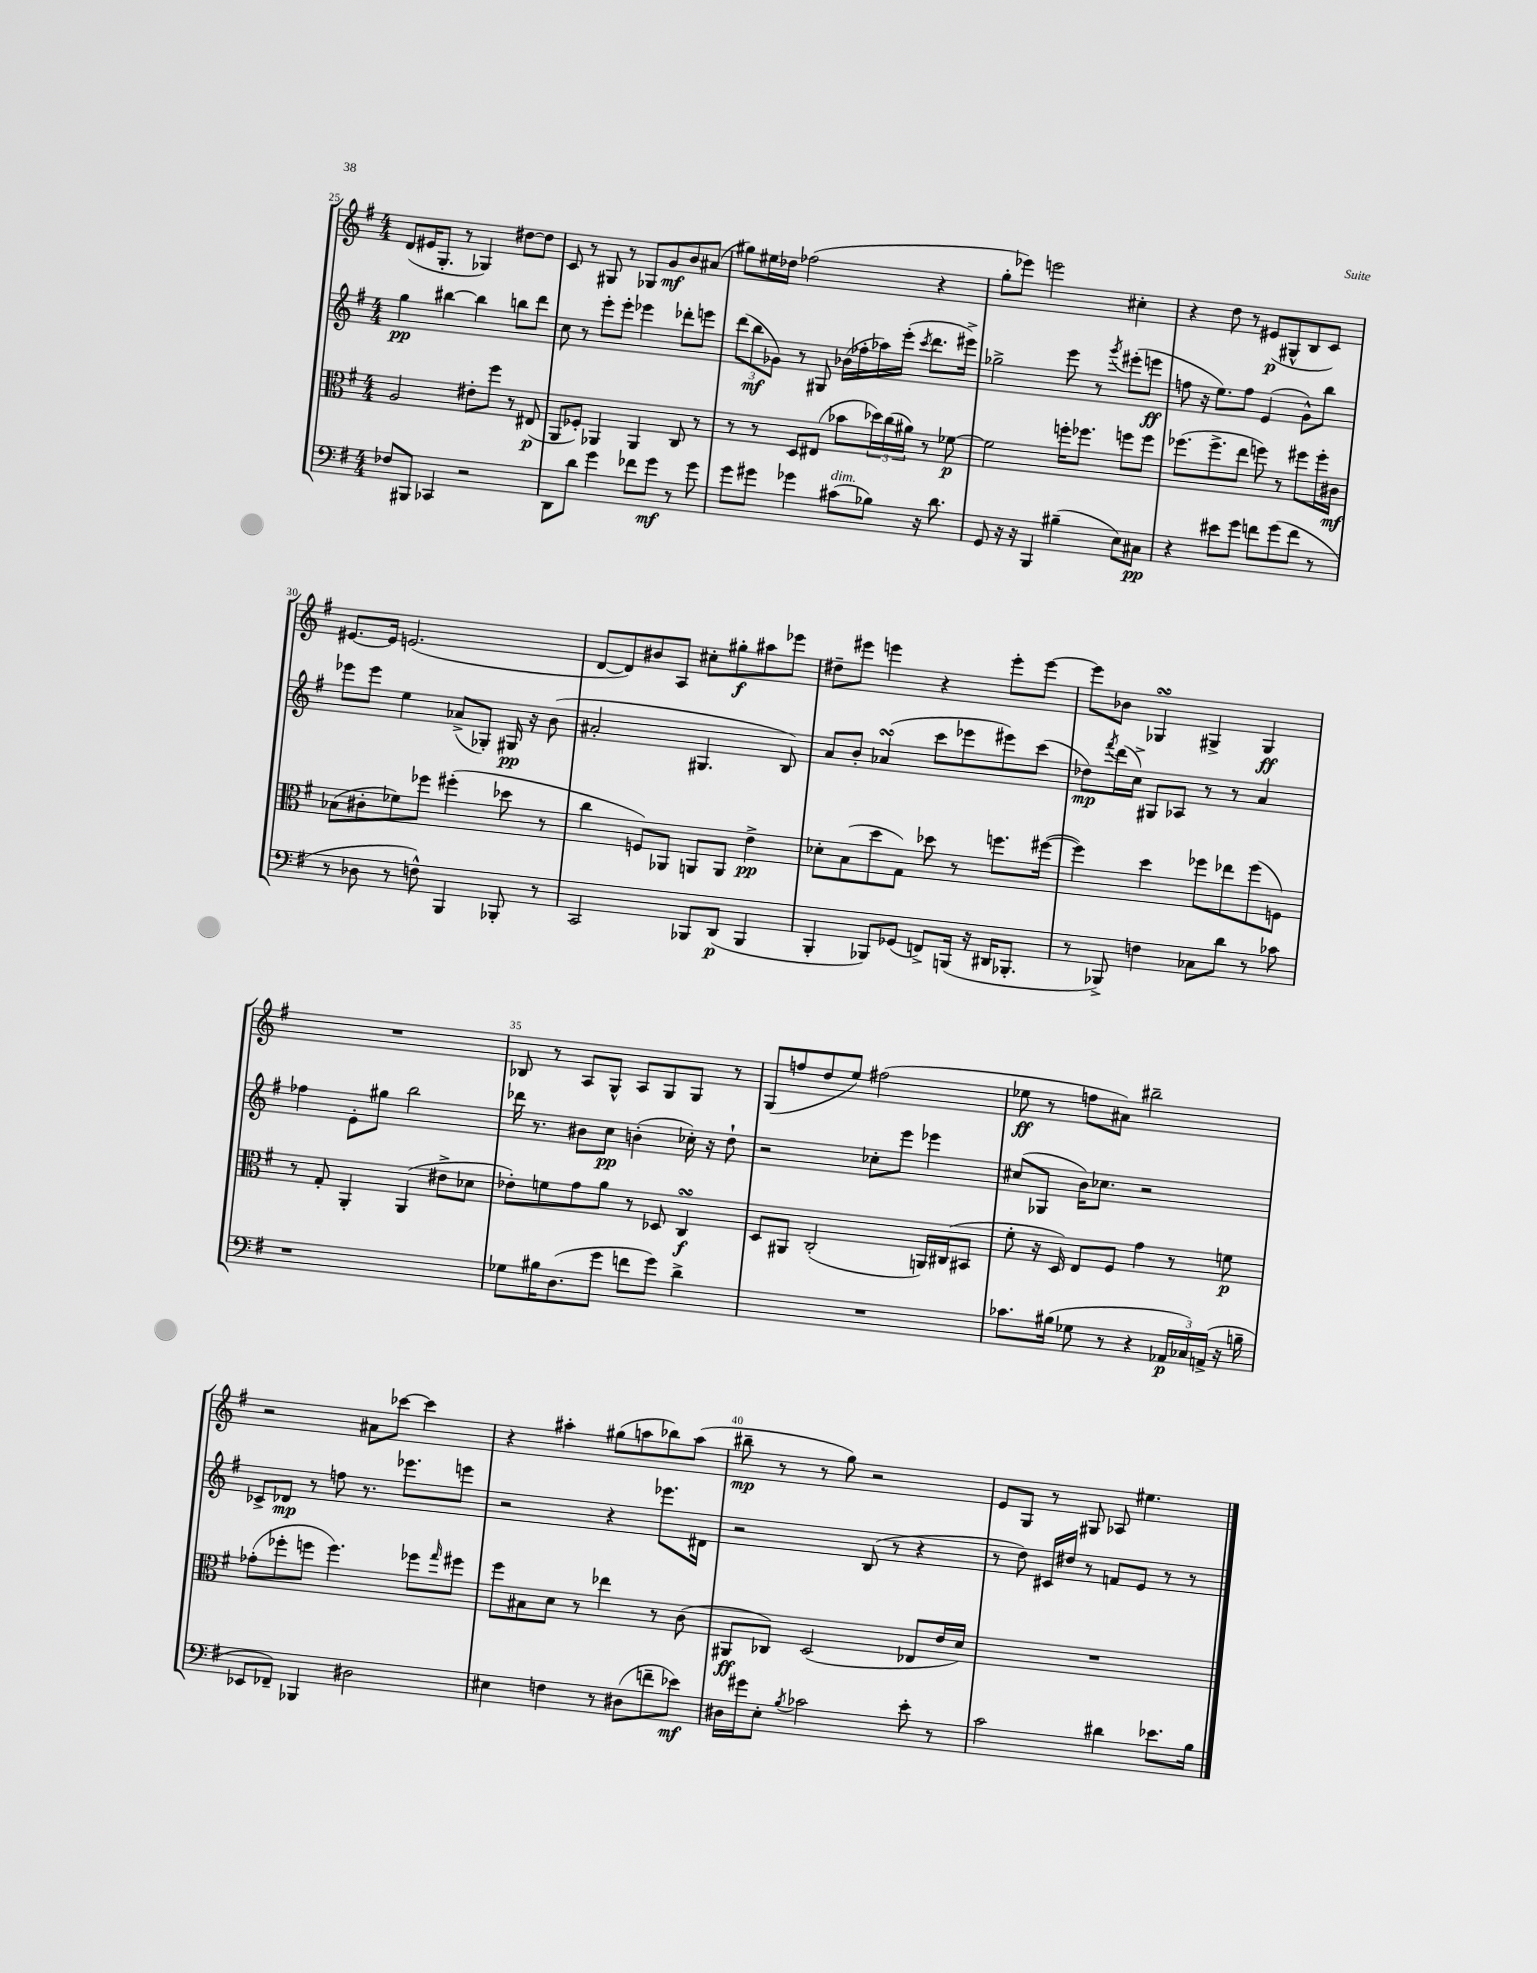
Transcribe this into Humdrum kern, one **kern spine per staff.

**kern	**kern	**kern	**kern
*staff4	*staff3	*staff2	*staff1
*clefF4	*clefC3	*clefG2	*clefG2
*k[f#]	*k[f#]	*k[f#]	*k[f#]
*M4/4	*M4/4	*M4/4	*M4/4
8F-	2A	4gg	(8d
8BBB#	.	.	16e#
.	.	.	8.G'
4CC-	.	[4bb#	.
.	.	.	8r
2r	8e#'	4bb#]	4G-)
.	8ff#	.	.
.	8r	8bb	[8dd#
.	(8E#	8ddd	8dd#]
=	=	=	=
8DD	8AA	8cc	8c
8d	8F-')	8r	8r
4g	4AA-	8eee'	8G#
.	.	8eee'	8r
8f-	4AA-	4eee-	8G-
8g	.	.	8g
8r	8C	8ddd-'	8b
8g	8r	8eee	(8a#
=	=	=	=
8g	8r	(12ddd	8gg#)
.	.	12bb	.
8g#	8r	.	16ee#
.	.	12g-)	.
.	.	.	16dd-
4g-	8D	8r	(2ff-
.	(8E#	8G#	.
(8c#	8b-	(16b-	.
.	.	16ff-'	.
8B-)	24dd-)	16aa-)	.
.	(24cc	.	.
.	.	(16eee'	.
.	24a#)	.	.
.	.	8qccc	.
16r	8r	8.ddd	4r
8.d	.	.	.
.	[8f-	.	.
.	.	16eee#^)	.
=	=	=	=
8GG	2f-]	2gg-^	8gg'
16r	.	.	8eee-)
16r	.	.	.
4BBB	.	.	2eee
(4B#~	16ff'	8eee	.
.	8.ff-	.	.
.	.	8r	.
.	.	8qggg	.
8E)	8ff	(8eee#'	4cc#'
8C#	8ff	8eee	.
=	=	=	=
4r	(8.ff-	8ff	4r
.	.	16r	.
.	8.ff-^	8.ee)	.
8e#	.	.	8dd
8g	8ee	8ff	8r
8f	8ff)	(4e	(8e#
(8g	8r	.	8G#^^
8f	8ff#	8g^^)	8B
8r	16ff#'	8bb	8c)
.	16c#	.	.
=	=	=	=
8r	(8B-	8eee-	[8.e#
8D-	8c#'	8eee-	.
.	.	.	16e#]
8r	8f-)	4ee	(2.e
8F^^)	8ff-	.	.
4BBB	(4ff#'	(8a-^	.
.	.	8G-')	.
8BBB-'	8dd-	16G#	.
.	.	16r	.
8r	8r	(8b	.
=	=	=	=
2CC	4cc	2a#'	[8d
.	.	.	8d])
.	8F)	.	8b#
.	8AA-	.	8A
8BBB-	8AA	4.G#	8cc#'
(8DD	8AA	.	8gg#'
4BBB-	4e^	.	8aa#
.	.	8B)	8eee-
=	=	=	=
4BBB'	8d-'	8a	8dd#~
.	(8B	8b'	8eee#
8BBB-)	8dd	(4a-	4eee
(8GG-	8G)	.	.
8FF^)	8dd-	8ccc	4r
(16BBB	8r	8eee-	.
16r	.	.	.
16DD#	8.ff	8eee#)	8eee'
8.BBB-'	.	.	.
.	.	(8ccc	[8eee
.	([16ff#	.	.
=	=	=	=
8r	4ff#])	8dd-)	8eee]
.	.	8qfff#	.
8BBB-^)	.	(16ddd	8b-
.	.	16cc^)	.
4F	4dd	8G#	4G-
.	.	8A-	.
8C-	8ff-	8r	4G#^
8d	8ee-	8r	.
8r	(8ff-	4a	4G#
8c-	8F)	.	.
=	=	=	=
1r	8r	4ff-	1r
.	8G'	.	.
.	4AA'	8e'	.
.	.	8gg#	.
.	(4AA	2bb	.
.	8e#^	.	.
.	8d-	.	.
=	=	=	=
8G-	8e-')	16ddd-	8B-
.	.	8.r	.
16B#	8f	.	8r
(8.D	.	.	.
.	8g	8b#	8A
8g	8a	8cc	8G^^
8f	8r	(4b'	8A
8g)	8D-	.	8G
4d^	4C	16cc-')	8G
.	.	16r	.
.	.	8dd`	8r
=	=	=	=
1r	8D	2r	(8G
.	8AA#	.	8ff
.	(2C'	.	8dd
.	.	.	8ee)
.	.	8cc-'	(2ff#
.	.	8eee	.
.	16AA)	4eee-	.
.	(16C#	.	.
.	8BB#	.	.
=	=	=	=
8.c-	8f#'	(8cc#	8ee-
.	16r	8G-	8r
(16B#	16D)	.	.
8G-	8E	16b)	8ff
.	.	8.cc-	.
8r	8F#	.	8a#)
4r	4g	2r	2bb#~
24AA-	8r	.	.
24C-)	.	.	.
(24AA^	.	.	.
16r	8f	.	.
16B~	.	.	.
=	=	=	=
8EE-	(8g-'	8c-^	2r
8FF-~)	8ff-'	8d-	.
4BBB-	8ff	8r	.
.	4.ff)	8ff	.
2D#	.	8.r	8a#
.	.	.	[8ccc-
.	.	8.eee-	.
.	8ff-	.	4ccc-]
.	16qqgg	.	.
.	8ff#	8eee	.
=	=	=	=
4E#	8ff#	2r	4r
.	8B#	.	.
4F	8d	.	4aa#'
.	8r	.	.
8r	4ee-	4r	(8gg#
(8D#	.	.	8aa
8f~	8r	8.eee-	8bb-)
8e-)	(8c	.	(8aa
.	.	16d#	.
=	=	=	=
16D#	8AA#	2r	8bb#~
16g#	.	.	.
8E'	8C-)	.	8r
8qB	.	.	.
2c-	(2D	.	8r
.	.	.	8gg)
.	.	(8B	2r
.	.	8r	.
8e'	8E-	4r	.
8r	16e	.	.
.	16d)	.	.
=	=	=	=
2c	1r	8r	8e
.	.	8dd)	8G
.	.	16c#	8r
.	.	16dd#	.
.	.	8r	8G#
4d#	.	8f	8A-
.	.	8e	4.ee#
8.e-	.	8r	.
.	.	8r	.
16B	.	.	.
==	==	==	==
*-	*-	*-	*-
